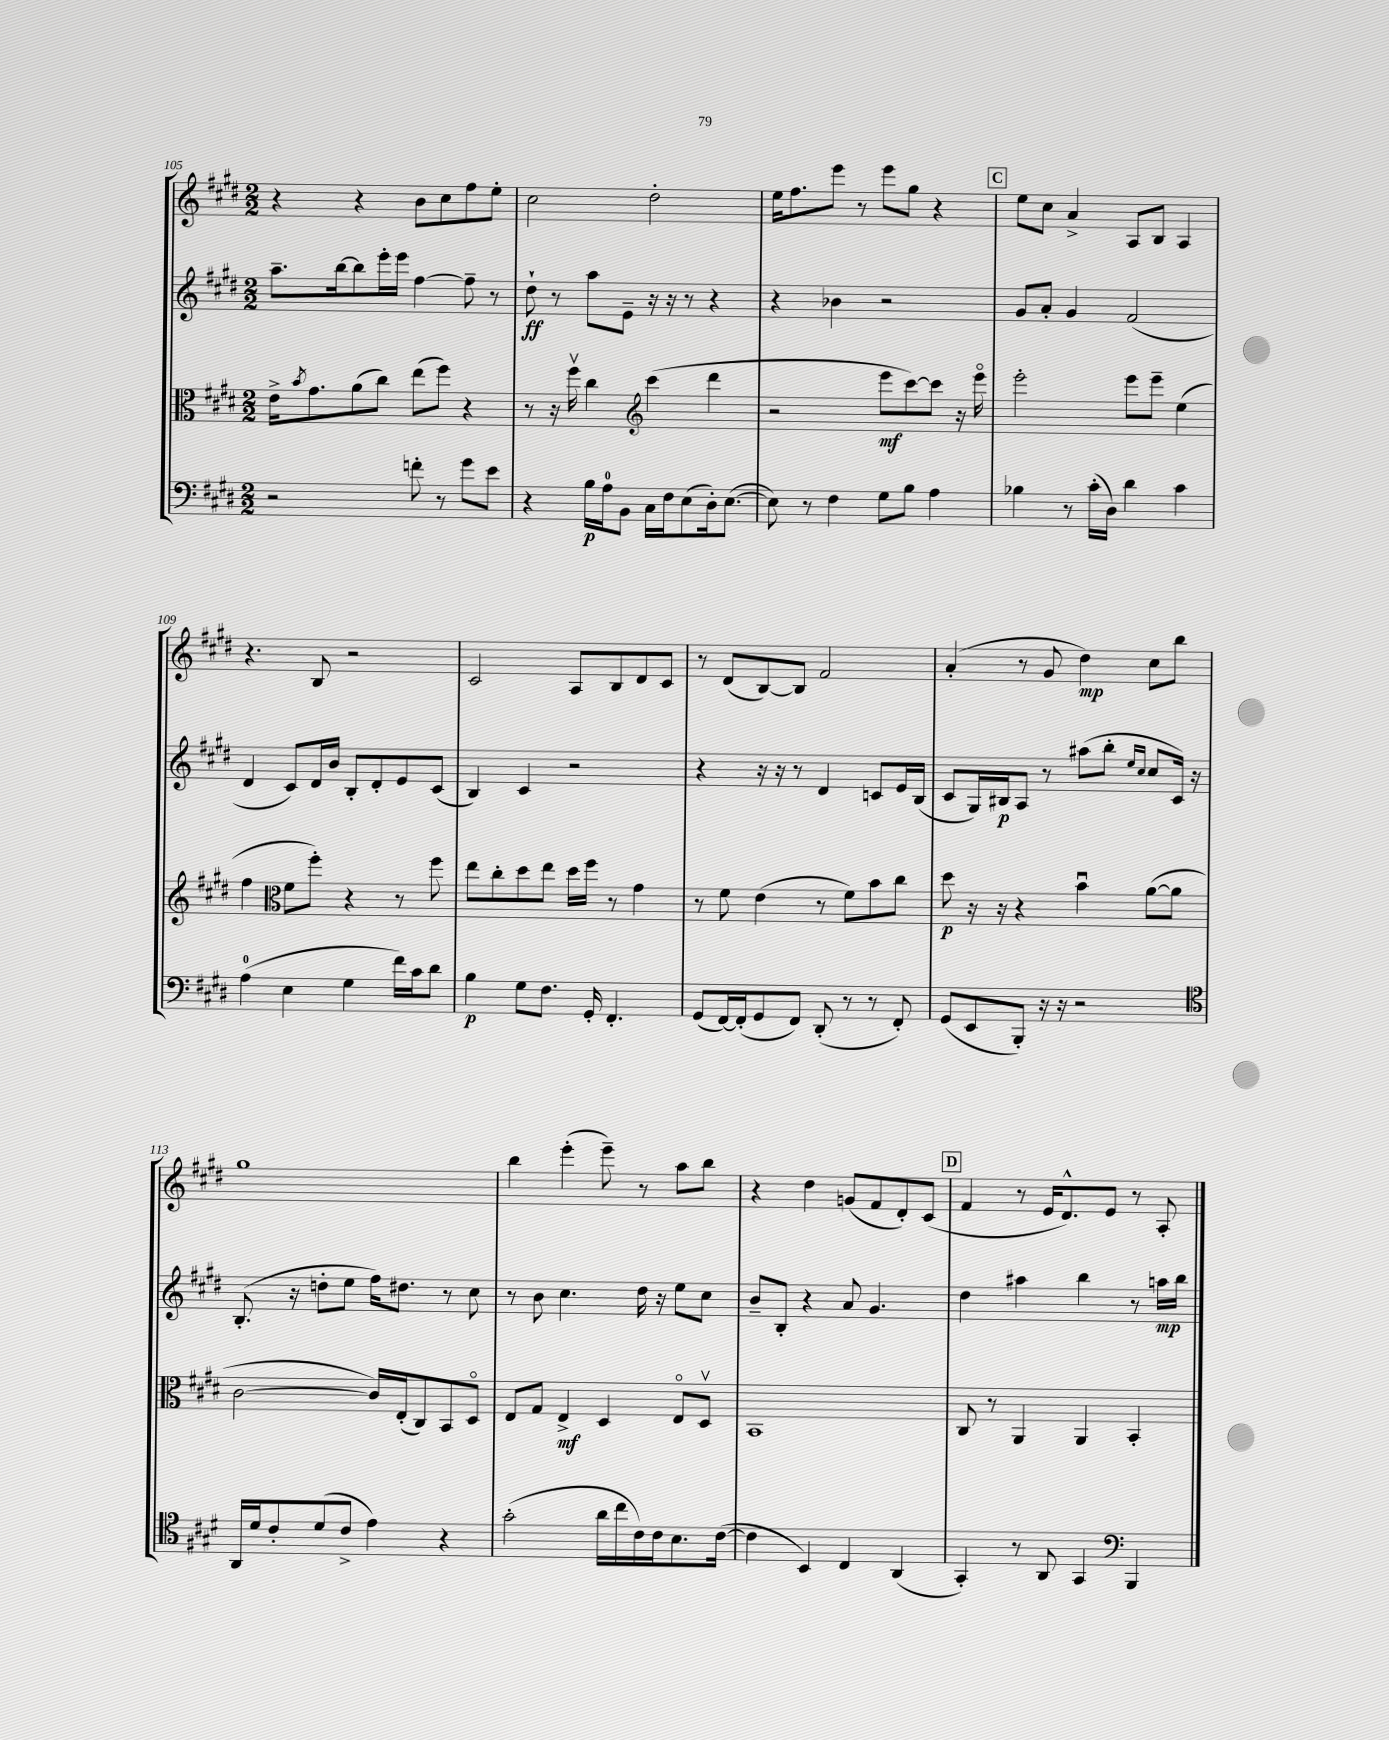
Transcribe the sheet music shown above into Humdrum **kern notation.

**kern	**dynam	**kern	**dynam	**kern	**dynam	**kern	**dynam
*part4	*part4	*part3	*part3	*part2	*part2	*part1	*part1
*staff4	*staff4	*staff3	*staff3	*staff2	*staff2	*staff1	*staff1
*clefF4	*	*clefC3	*	*clefG2	*	*clefG2	*
*k[f#c#g#d#]	*	*k[f#c#g#d#]	*	*k[f#c#g#d#]	*	*k[f#c#g#d#]	*
*M2/2	*	*M2/2	*	*M2/2	*	*M2/2	*
=105	=105	=105	=105	=105	=105	=105	=105
2r	.	16e^\KL	.	8.aa~\L	.	4r	.
.	.	8qb/	.	.	.	.	.
.	.	8.g#\	.	.	.	.	.
.	.	.	.	[16bb\k	.	.	.
.	.	(8a\	.	8bb\]	.	4r	.
.	.	8cc#\J)	.	16eee'\L	.	.	.
.	.	.	.	16eee\JJ	.	.	.
8fn'\	.	(8ee\L	.	[4ff#\	.	8b\L	.
8r	.	8ff#\J)	.	.	.	8cc#\	.
8g#\L	.	4r	.	8ff#~\]	.	8ff#\	.
8e\J	.	.	.	8r	.	8ee'\J	.
=106	=106	=106	=106	=106	=106	=106	=106
4r	.	8r	.	8dd#`\	ff	2cc#\	.
.	.	16r	.	8r	.	.	.
.	.	16ff#v\	.	.	.	.	.
16B\LL	p	4cc#\	.	8aa\L	.	.	.
16A\J	.	.	.	.	.	.	.
8BB\J	.	.	.	8e~\J	.	.	.
*	*	*clefG2	*	*	*	*	*
16C#\LL	.	(4ccc#\	.	16r	.	2dd#'\	.
16F#\J	.	.	.	16r	.	.	.
(8E\	.	.	.	8r	.	.	.
16D#'\k)	.	4ddd#\	.	4r	.	.	.
([8.E\J	.	.	.	.	.	.	.
=107	=107	=107	=107	=107	=107	=107	=107
8E\])	.	2r	.	4r	.	16ee\KL	.
.	.	.	.	.	.	8.ff#\	.
8r	.	.	.	.	.	.	.
4F#\	.	.	.	4b-X\	.	8eee\J	.
.	.	.	.	.	.	8r	.
8G#\L	.	8eee\L	mf	2r	.	8eee\L	.
8B\J	.	[8ccc#\)	.	.	.	8gg#\J	.
4A\	.	8ccc#\J]	.	.	.	4r	.
.	.	16r	.	.	.	.	.
.	.	16eee\	.	.	.	.	.
!!LO:REH:place=s1:t=C
=108	=108	=108	=108	=108	=108	=108	=108
4B-X\	.	2eee'\	.	8g#/L	.	8ee\L	.
.	.	.	.	8a'/J	.	8cc#\J	.
8r	.	.	.	4g#/	.	4a^/	.
(16c#'\LL	.	.	.	.	.	.	.
16D#\JJ)	.	.	.	.	.	.	.
4d#\	.	8eee\L	.	(2f#/	.	8A/L	.
.	.	8eee~\J	.	.	.	8B/J	.
4c#\	.	(4ee\	.	.	.	4A/	.
!!LO:LB:g=z
=109	=109	=109	=109	=109	=109	=109	=109
(4A\	.	4ff#\	.	4d#/	.	4.r	.
*	*	*clefC3	*	*	*	*	*
4E\	.	8f#\L	.	8c#/L)	.	.	.
.	.	8ff#'\J)	.	16d#/L	.	8B/	.
.	.	.	.	16b/JJ	.	.	.
4G#\	.	4r	.	8B'/L	.	2r	.
.	.	.	.	8d#'/	.	.	.
16f#\LL)	.	8r	.	8e/	.	.	.
16c#\J	.	.	.	.	.	.	.
8d#\J	.	8ff#\	.	(8c#/J	.	.	.
=110	=110	=110	=110	=110	=110	=110	=110
4B\	p	8ee\L	.	4B/)	.	2c#/	.
.	.	8cc#'\	.	.	.	.	.
8G#\L	.	8dd#\	.	4c#/	.	.	.
8.F#\J	.	8ee\J	.	.	.	.	.
.	.	16dd#\LL	.	2r	.	8A/L	.
16GG#'/	.	16ff#\JJ	.	.	.	.	.
4.FF#'/	.	8r	.	.	.	8B/	.
.	.	4g#\	.	.	.	8d#/	.
.	.	.	.	.	.	8c#/J	.
=111	=111	=111	=111	=111	=111	=111	=111
(8GG#/L	.	8r	.	4r	.	8r	.
[16FF#/L)	.	8f#\	.	.	.	(8d#/L	.
(16FF#'/J]	.	.	.	.	.	.	.
8GG#/	.	(4e\	.	16r	.	[8B/)	.
.	.	.	.	16r	.	.	.
8FF#/J)	.	.	.	8r	.	8B/J]	.
(8DD#'/	.	8r	.	4d#/	.	2f#/	.
8r	.	8f#\L)	.	.	.	.	.
8r	.	8b\	.	8cn/L	.	.	.
8FF#'/)	.	8cc#\J	.	16e/L	.	.	.
.	.	.	.	(16B/JJ	.	.	.
=112	=112	=112	=112	=112	=112	=112	=112
(8GG#/L	.	8dd#\	p	8c#/L	.	(4a'/	.
8EE/	.	16r	.	16G#/L)	.	.	.
.	.	16r	.	16B#X/J	p	.	.
8BBB'/J)	.	4r	.	8A/J	.	8r	.
16r	.	.	.	8r	.	8g#/	.
16r	.	.	.	.	.	.	.
2r	.	4bu\	.	(8aa#X\L	.	4dd#\)	mp
.	.	.	.	8bb'\J	.	.	.
.	.	.	.	16qqee/LL	.	.	.
.	.	.	.	16qqcc#/JJ	.	.	.
.	.	([8a\L	.	8cc#/L	.	8cc#\L	.
.	.	8a\J]	.	16c#/Jk)	.	8bb\J	.
.	.	.	.	16r	.	.	.
!!LO:LB:g=z
=113	=113	=113	=113	=113	=113	=113	=113
*clefC4	*	*	*	*	*	*	*
16AA/LL	.	[2c#\	.	(8.B'/	.	1gg#	.
16d#/J	.	.	.	.	.	.	.
8c#'/	.	.	.	.	.	.	.
.	.	.	.	16r	.	.	.
(8d#/	.	.	.	8ddn'\L	.	.	.
8c#^/J	.	.	.	8ee\J	.	.	.
4e\)	.	16c#/LL])	.	16ff#\KL)	.	.	.
.	.	(16E'/J	.	8.dd#X\J	.	.	.
.	.	8C#/)	.	.	.	.	.
4r	.	8BB/	.	8r	.	.	.
.	.	8D#/J	.	8cc#\	.	.	.
=114	=114	=114	=114	=114	=114	=114	=114
(2g#'\	.	8E/L	.	8r	.	4bb\	.
.	.	8G#/J	.	8b\	.	.	.
.	.	4E^/	mf	4.cc#\	.	(4eee'\	.
16a\LL	.	4D#/	.	.	.	8eee~\)	.
16cc#\	.	.	.	.	.	.	.
16c#\)	.	.	.	16dd#\	.	8r	.
16c#\J	.	.	.	16r	.	.	.
8.B\	.	8E/L	.	8ee\L	.	8aa\L	.
.	.	8D#v/J	.	8cc#\J	.	8bb\J	.
([16c#\Jk	.	.	.	.	.	.	.
=115	=115	=115	=115	=115	=115	=115	=115
4c#\]	.	1BB	.	8b~/L	.	4r	.
.	.	.	.	8B'/J	.	.	.
4BB/)	.	.	.	4r	.	4dd#\	.
4C#/	.	.	.	8a/	.	(8gn/L	.
.	.	.	.	4.g#/	.	8f#/	.
(4AA/	.	.	.	.	.	8d#'/)	.
.	.	.	.	.	.	(8c#/J	.
!!LO:REH:place=s1:t=D
=116	=116	=116	=116	=116	=116	=116	=116
4GG#'/)	.	8C#/	.	4dd#\	.	4f#/	.
.	.	8r	.	.	.	.	.
8r	.	4AA/	.	4aa#X\	.	8r	.
8AA/	.	.	.	.	.	16e/KL	.
.	.	.	.	.	.	8.d#^^/)	.
4GG#/	.	4AA/	.	4bb\	.	.	.
.	.	.	.	.	.	8e/J	.
*clefF4	*	*	*	*	*	*	*
4BBB/	.	4BB'/	.	8r	.	8r	.
.	.	.	.	16aan\LL	mp	8A'/	.
.	.	.	.	16bb\JJ	.	.	.
==	==	==	==	==	==	==	==
*-	*-	*-	*-	*-	*-	*-	*-
